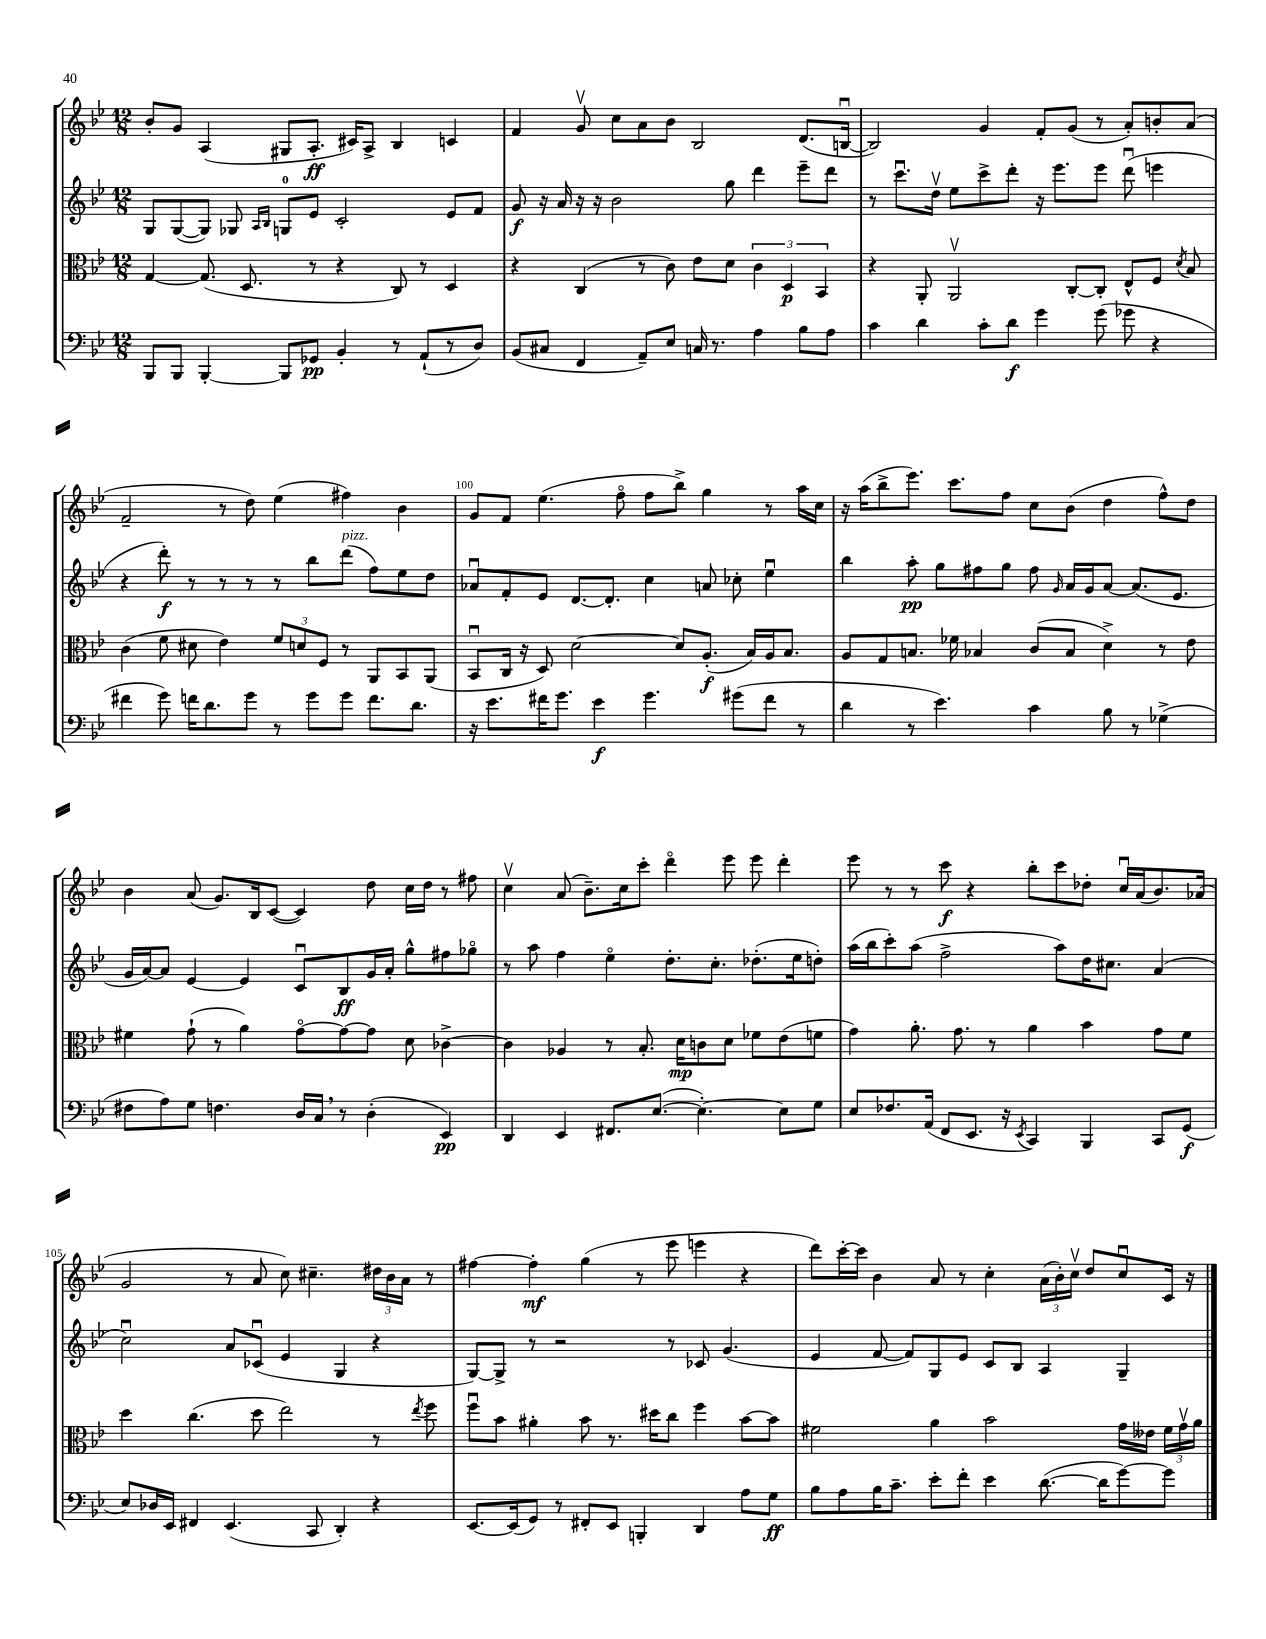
<<
\new StaffGroup <<
\new Staff = "s0" {
    \clef treble \key bes \major \numericTimeSignature \time 12/8
    \autoBeamOff bes'8[-. g'8] a4( gis8[ a8.]-.\ff cis'16[) a8]-> bes4 c'4 |
    f'4 g'8\upbow c''8[ a'8 bes'8] bes2 d'8.[( b16]~\downbow |
    b2) g'4 f'8[-. g'8]( r8 a'8[-.) b'8-. a'8]( |
    f'2-- r8 d''8) ees''4( fis''4) bes'4 |
    g'8[ f'8] ees''4.( f''8\flageolet f''8[ bes''8]->) g''4 r8 a''16[ c''16] |
    r16 a''16[( bes''8-> ees'''8.]) c'''8.[ f''8] c''8[ bes'8]( d''4 f''8[-^) d''8] |
    bes'4 a'8( g'8.[) bes16 c'8]~( c'4) d''8 c''16[ d''16] r8 fis''8 |
    c''4\upbow a'8( bes'8.[--) c''16 c'''8]-. d'''4\flageolet ees'''8 ees'''8 d'''4-. |
    ees'''8 r8 r8 c'''8\f r4 bes''8[-. c'''8 des''8]-. c''16[\downbow a'16( bes'8.) aes'16]( |
    g'2 r8 a'8 c''8) cis''4.-- \tuplet 3/2 { dis''16[ bes'16 a'16] } r8 |
    fis''4~ fis''4-.\mf g''4( r8 ees'''8 e'''4 r4 |
    d'''8[) c'''16~-. c'''16] bes'4 a'8 r8 c''4-. \tuplet 3/2 { a'16[( bes'16-.) c''16]\upbow } d''8[ c''8\downbow c'16] r16 \bar "|." |
}
\new Staff = "s1" {
    \clef treble \key bes \major \numericTimeSignature \time 12/8
    \autoBeamOff g8[ g8~( g8]) ges8 \grace { a16[ bes16] } g8[-0 ees'8] c'2-. ees'8[ f'8] |
    g'8\f r16 a'16 r16 r16 bes'2 g''8 d'''4 ees'''8[-- d'''8] |
    r8 c'''8.[\downbow d''16]\upbow ees''8[ c'''8-> d'''8]-. r16 ees'''8.[ ees'''8] d'''8\downbow( e'''4 |
    r4 d'''8-.\f) r8 r8 r8 r8 bes''8[ d'''8]^\markup { \italic "pizz." }( f''8[) ees''8 d''8] |
    aes'8[\downbow f'8-. ees'8] d'8.[~ d'8.]-. c''4 a'8 ces''8-. ees''4\downbow |
    bes''4 a''8-.\pp g''8[ fis''8 g''8] fis''8 \grace { g'16 } a'16[ g'16 a'8]~ a'8.[( ees'8.] |
    g'16[ a'16~) a'8] ees'4~ ees'4 c'8[\downbow bes8\ff g'16 a'16]-. g''8[-^ fis''8 ges''8]\flageolet |
    r8 a''8 f''4 ees''4\flageolet d''8.[-. c''8.]-. des''8.[-.( ees''16 d''8]-.) |
    a''16[( bes''16 c'''8-.) a''8]( f''2-> a''8[) d''16 cis''8.] a'4( |
    c''2\downbow) a'8[ ces'8]\downbow( ees'4 g4 r4 |
    g8[~) g8]-> r8 r2 r8 ces'8 g'4.( |
    ees'4 f'8~ f'8[) g8 ees'8] c'8[ bes8] a4 g4-- \bar "|." |
}
\new Staff = "s2" {
    \clef alto \key bes \major \numericTimeSignature \time 12/8
    \autoBeamOff g4~ g8.( d8. r8 r4 c8) r8 d4 |
    r4 c4( r8 c'8) ees'8[ d'8] \tuplet 3/2 { c'4 d4\p bes,4 } |
    r4 a,8-. a,2\upbow c8[~-. c8]-. ees8[-^ f8] \acciaccatura { d'8 } bes8 |
    c'4( f'8 dis'8 ees'4) \tuplet 3/2 { f'8[ d'8 f8] } r8 a,8[ bes,8 a,8]( |
    bes,8[\downbow c16] r16 d8) d'2~ d'8[ a8.]-.\f( bes16[) a16 bes8.] |
    a8[ g8 b8.] fes'16 bes4 c'8[( bes8] d'4->) r8 ees'8 |
    fis'4 g'8-!( r8 a'4) g'8[~\flageolet g'8~ g'8] d'8 ces'4~-> |
    ces'4 aes4 r8 bes8.-. d'16[\mp c'8 d'8] fes'8[ ees'8( f'8] |
    g'4) a'8.-. g'8. r8 a'4 bes'4 g'8[ f'8] |
    d''4 c''4.( d''8 ees''2) r8 \acciaccatura { ees''8 } f''8 |
    f''8[\downbow bes'8] ais'4-. bes'8 r8. dis''16[ c''8] f''4 bes'8[~ bes'8] |
    fis'2 a'4 bes'2 g'16[ eeses'16] \tuplet 3/2 { fis'16[ g'16\upbow a'16] } \bar "|." |
}
\new Staff = "s3" {
    \clef bass \key bes \major \numericTimeSignature \time 12/8
    \autoBeamOff bes,,8[ bes,,8] bes,,4~-. bes,,8[ ges,8]\pp bes,4-. r8 a,8[-!( r8 d8]) |
    bes,8[( cis8] f,4 a,8[--) ees8] c16 r8. a4 bes8[ a8] |
    c'4 d'4 c'8[-. d'8]\f g'4 g'8( ges'8 r4 |
    fis'4 g'8) f'16[ d'8. g'8] r8 g'8[ g'8] f'8.[ d'8.] |
    r16 ees'8.[ fis'16 g'8.] ees'4\f g'4. gis'8[( fis'8] r8 |
    d'4 r8 ees'4.) c'4 bes8 r8 ges4->( |
    fis8[ a8) g8] f4. d16[ c16] \breathe r8 d4-.( ees,4\pp) |
    d,4 ees,4 fis,8.[ ees8.]~( ees4.~-.) ees8[ g8] |
    ees8[ fes8. a,16]( f,8[ ees,8.] r16 \acciaccatura { ees,8 } c,4) bes,,4 c,8[ g,8]\f( |
    ees8[) des16 ees,16] fis,4 ees,4.( c,8 d,4-.) r4 |
    ees,8.[~ ees,16( g,8]) r8 fis,8[-. ees,8] b,,4-. d,4 a8[ g8]\ff |
    bes8[ a8 bes16 c'8.]-- ees'8[-. f'8]-. ees'4 d'8.~( d'16[ g'8~) g'8] \bar "|." |
}
>>
>>
\layout { \context { \Score currentBarNumber = #96 \override BarNumber.break-visibility = ##(#f #t #t) barNumberVisibility = #(every-nth-bar-number-visible 5) } }
